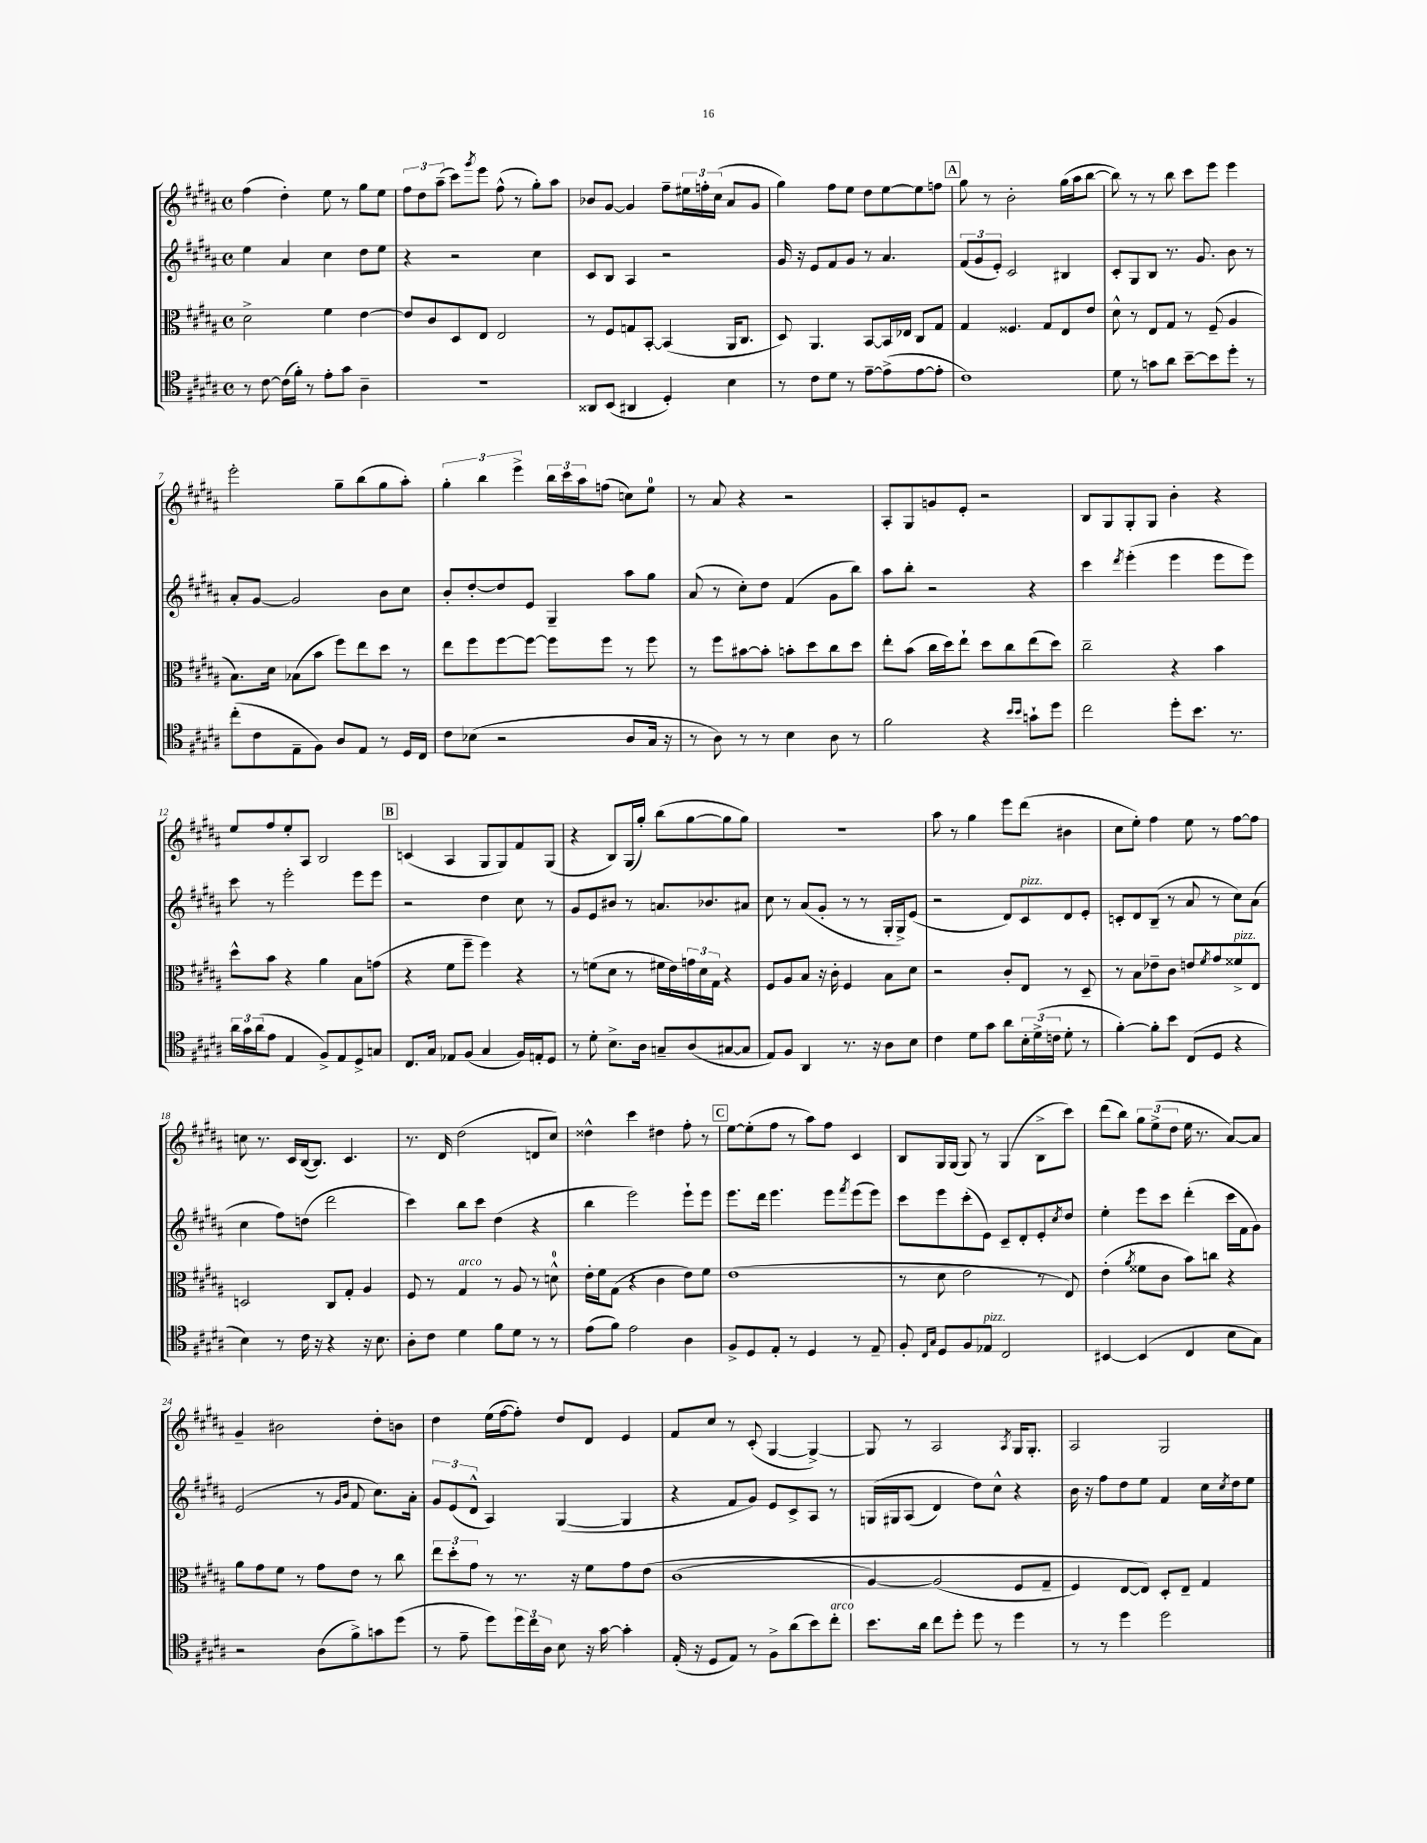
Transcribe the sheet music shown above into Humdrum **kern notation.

**kern	**kern	**kern	**kern
*staff4	*staff3	*staff2	*staff1
*clefC4	*clefC3	*clefG2	*clefG2
*k[f#c#g#d#a#]	*k[f#c#g#d#a#]	*k[f#c#g#d#a#]	*k[f#c#g#d#a#]
*M4/4	*M4/4	*M4/4	*M4/4
*met(c)	*met(c)	*met(c)	*met(c)
8r	2d#^	4ee	(4ff#
[8c#	.	.	.
(16c#]	.	4a#	4dd#')
16f#')	.	.	.
8r	.	.	.
8e'	4f#	4cc#	8ee
8g#	.	.	8r
4A#~	[4e	8dd#	8gg#
.	.	8ee	8ee
=	=	=	=
1r	8e]	4r	12ff#
.	.	.	12dd#
.	8c#	.	.
.	.	.	(12aa#~
.	8D#	2r	8ccc#)
.	.	.	8qggg#
.	8E	.	8eee
.	2E	.	(8ff#^^
.	.	.	8r
.	.	4cc#	8gg#')
.	.	.	8aa#
=	=	=	=
8AA##	8r	8c#	8b-
(8BB	8F#	8B	[8g#
4AA#	8G	4A#	4g#]
.	[8BB'	.	.
4D#')	(4BB]	2r	8ff#~
.	.	.	24ee#
.	.	.	24ff'
.	.	.	(24cc#
4B	16AA#	.	8a#
.	8.C#	.	.
.	.	.	8g#
=	=	=	=
8r	8D#)	16g#	4gg#)
.	.	16r	.
8c#	4.AA#	8e	.
8d#	.	8f#	8ff#
8r	.	8g#	8ee
[8e~	[8BB	8r	8dd#
(8e^]	16BB]	4.a#	[8ee
.	16E-	.	.
[8e	8C#	.	8ee]
8e']	8G#	.	8ff
=	=	=	=
1c#)	4G#	(12f#	8gg#
.	.	12g#	.
.	.	.	8r
.	.	12e')	.
.	4.F##	2c#	2b'
.	8G#	.	.
.	8E	4B#	(16gg#
.	.	.	16aa#
.	8e	.	[8bb
=	=	=	=
8d#	8d#^^	8c#'	8bb])
8r	8r	8G#	8r
8g	8E	8B	8r
8a#	8G#	8.r	8bb
[8b~	8r	.	8ccc#
.	.	8.g#	.
8b]	(8F#~	.	8eee
8dd#'	4A#	8b	4eee
8r	.	8r	.
=	=	=	=
(8cc#'	8.B)	8a#'	2eee'
8c#	.	[8g#	.
.	16d#	.	.
8E~	(8B-	2g#]	.
8F#)	8b	.	.
8A#	8ff#)	.	8gg#~
8E	8ee	.	(8bb
8r	8dd#	8b	8gg#
16D#	8r	8cc#	8aa#')
16C#	.	.	.
=	=	=	=
8c#	8ee	8b'	6gg#'
(8B-	8ff#	[8dd#'	.
.	.	.	6bb
2r	[8ff#	8dd#]	.
.	.	.	6eee^
.	8ff#_	8e	.
.	8ff#]	4G#~	24bb
.	.	.	24ccc#
.	.	.	24aa#
.	8ff#	.	(8ff
8A#	8r	8aa#	8cc)
16G#	8ff#	8gg#	8ee
16r	.	.	.
=	=	=	=
8r	8r	(8a#	8r
8A#)	8ff#	8r	8a#
8r	[8b#	8cc#')	4r
8r	8b#']	8dd#	.
4B	8b'	(4f#	2r
.	8dd#	.	.
8A#	8cc#	8g#	.
8r	8dd#	8bb)	.
=	=	=	=
2f#	8ee'	8aa#	8A#'
.	(8b	8bb'	8G#
.	16cc#	2r	8g
.	16dd#)	.	.
.	8ee`	.	8e'
4r	8dd#	.	2r
.	8cc#	.	.
16qqb	.	.	.
16qqb	.	.	.
8g`	(8ee	4r	.
8dd#	8dd#)	.	.
=	=	=	=
2cc#	2cc#~	4ccc#	8B
.	.	.	8G#
.	.	8qddd#	.
.	.	(4eee'	8G#'
.	.	.	8G#
8dd#'	4r	4eee	4b'
8.b	.	.	.
.	4b	8eee	4r
8.r	.	.	.
.	.	8eee)	.
=	=	=	=
24a#	8dd#^^	8ccc#	8ee
24g#	.	.	.
(24a#	.	.	.
8e	8b	8r	8ff#
4E	4r	2eee'	8ee'
.	.	.	8A#
8F#^)	4a#	.	2B
8E	.	.	.
8D#^	8B	8eee	.
8G	(8g	8eee	.
=	=	=	=
8.C#	4r	2r	(4c
16G#	.	.	.
8E-	8f#	.	4A#
(8F#	8ff#~	.	.
4G#	4ff#)	4dd#	8G#
.	.	.	8G#)
16F#)	4r	8cc#	8f#
16E'	.	.	.
8D#	.	8r	(8G#
=	=	=	=
8r	8r	8g#	4r
8d#'	(8f	8e	.
8.B^	8d#	8b#	8B)
.	8r	8r	(16G#
16A#	.	.	16gg#')
8G~	16f#	8.a	(8bb
.	16e)	.	.
(8A#	24g	.	[8gg#
.	24d#	.	.
.	.	8.b-	.
.	24G#	.	.
[8G#	4r	.	8gg#]
8G#]	.	8a#	8gg#)
=	=	=	=
8E)	8F#	8cc#	1r
8F#	8A#	8r	.
4AA#	8B	(8a#	.
.	16r	8g#'	.
.	16c#'	.	.
8.r	4F#	8r	.
.	.	8r	.
16r	.	.	.
8A#	8B	16G#'	.
.	.	16G#^)	.
8B	8d#	(8e	.
=	=	=	=
4c#	2r	2r	8aa#
.	.	.	8r
8d#	.	.	4gg#
8g#	.	.	.
8a#	8c#'	8d#)	8eee
24B'	8E	8c#	(8ddd#
(24d#^	.	.	.
24c	.	.	.
8d#'	8r	8d#	4b#
8r	8D#~	8e'	.
=	=	=	=
[4f#')	8r	8c'	8cc#
.	8B	8d#	8ee')
8f#']	8e-~	(8B~	4ff#
8b	8c#	8r	.
(8C#	8e	8a#	8ee
.	8qf#	.	.
8D#	8g#	8r	8r
4r	8f##^	8cc#)	[8ff#
.	8E	(8a#	8ff#]
=	=	=	=
4B)	2D	4cc#	8cc
.	.	.	8.r
8r	.	8ff#)	.
.	.	.	16c#
16c#	.	(8dd	([16B
16r	.	.	8.B])
4r	8C#	2ddd#	.
.	8G#'	.	4.c#
16r	4A#	.	.
8.B	.	.	.
=	=	=	=
8A#'	8F#	4ccc#)	8.r
8c#	8r	.	.
.	.	.	16d#
4d#	4G#	8bb	(2dd#
.	.	8ccc#	.
8f#	8r	(4dd#	.
8d#	8A#	.	.
8r	8r	4r	8d
8r	8d^^	.	8cc#)
=	=	=	=
(8e	16e'	4bb	4dd##^^
.	16f#	.	.
8f#)	(8G#	.	.
2e	4r	2eee)	4ccc#
.	4c#	.	4dd#
4A#	8e)	8eee`	8ff#'
.	8f#	8eee	8r
=	=	=	=
8F#^	(1e	8.eee	[8ee
8D#	.	.	(8ee']
.	.	16ddd#	.
8E'	.	4.eee	8ff#
8r	.	.	8r
4D#	.	.	8aa#)
.	.	8eee	8ff#
.	.	8qfff#	.
8r	.	(8eee	4c#
8E~	.	8eee)	.
=	=	=	=
8F#'	8r	8ccc#	8B
16qqC#	.	.	.
16qqG#	.	.	.
8D#	8d#	8eee	16G#
.	.	.	(16G#
8F#	2e	(8ccc#'	8G#)
8E-	.	8e)	8r
2C#	.	8c#~	(4G#
.	.	8d#'	.
.	8r	8e'	8B^
.	.	8qcc#	.
.	8E)	8dd#	8ccc#)
=	=	=	=
[4BB#	(4e'	4ee'	(8ddd#
.	.	.	8bb)
.	8qa#	.	.
(4BB#]	8f##	8eee	12gg#
.	.	.	(12ee^
.	8c#	8ccc#	.
.	.	.	12dd#
4C#	8b)	(4ddd#'	16ee
.	.	.	8.r
.	8cc	.	.
8B	4r	16ccc#	[8a#)
.	.	16f#	.
8G#)	.	8g#)	8a#]
=	=	=	=
2r	8a#	(2e	4g#~
.	8g#	.	.
.	8f#	.	2b#
.	8r	.	.
(8A#	8g#	8r	.
.	.	16qqg#	.
.	.	16qqb	.
8f#^)	8e	8f#	.
8g	8r	8.cc#)	8dd#'
(8dd#	8cc#	.	8b
.	.	16a#'	.
=	=	=	=
8r	12ee	12g#	4dd#
.	12dd#'	(12e	.
8e~	.	.	.
.	12g#	12d#^^	.
8dd#)	8r	4A#)	(16ee
.	.	.	[16ff#
24dd#	8.r	.	8ff#'])
24cc#	.	.	.
24A#	.	.	.
8B	.	([4G#	8dd#
.	16r	.	.
16r	8f#	.	8d#
[16g#	.	.	.
4g#']	8g#	4G#]	4e
.	(8e	.	.
=	=	=	=
(16E'	&(1c#	4r	8f#
16r	.	.	.
8D#	.	.	8cc#
8E)	.	8f#	8r
8r	.	8g#)	(8c#'
8F#^	.	8e	[4G#
(8a#	.	8c#^	.
8b)	.	8A#	4G#^_)
8cc#'	.	8r	.
=	=	=	=
8.b	[4A#)	&(16G	8G#]
.	.	16G#	.
.	.	(8A#	8r
16a#	.	.	.
8cc#	(2A#]	4d#)	2A#
8dd#'	.	.	.
8dd#	.	8dd#&)	.
8r	.	8cc#^^	.
.	.	.	8qA#
4dd#	8F#	4r	16G#
.	.	.	8.G#'
.	8G#~	.	.
=	=	=	=
8r	4F#)	16b	2A#
.	.	16r	.
8r	.	8ff#	.
4dd#	[8E	8dd#	.
.	8E]&)	8ee	.
2dd#	8D#'	4f#	2G#
.	8E~	.	.
.	4G#	16cc#	.
.	.	8qcc#	.
.	.	16dd#	.
.	.	8ee	.
==	==	==	==
*-	*-	*-	*-
